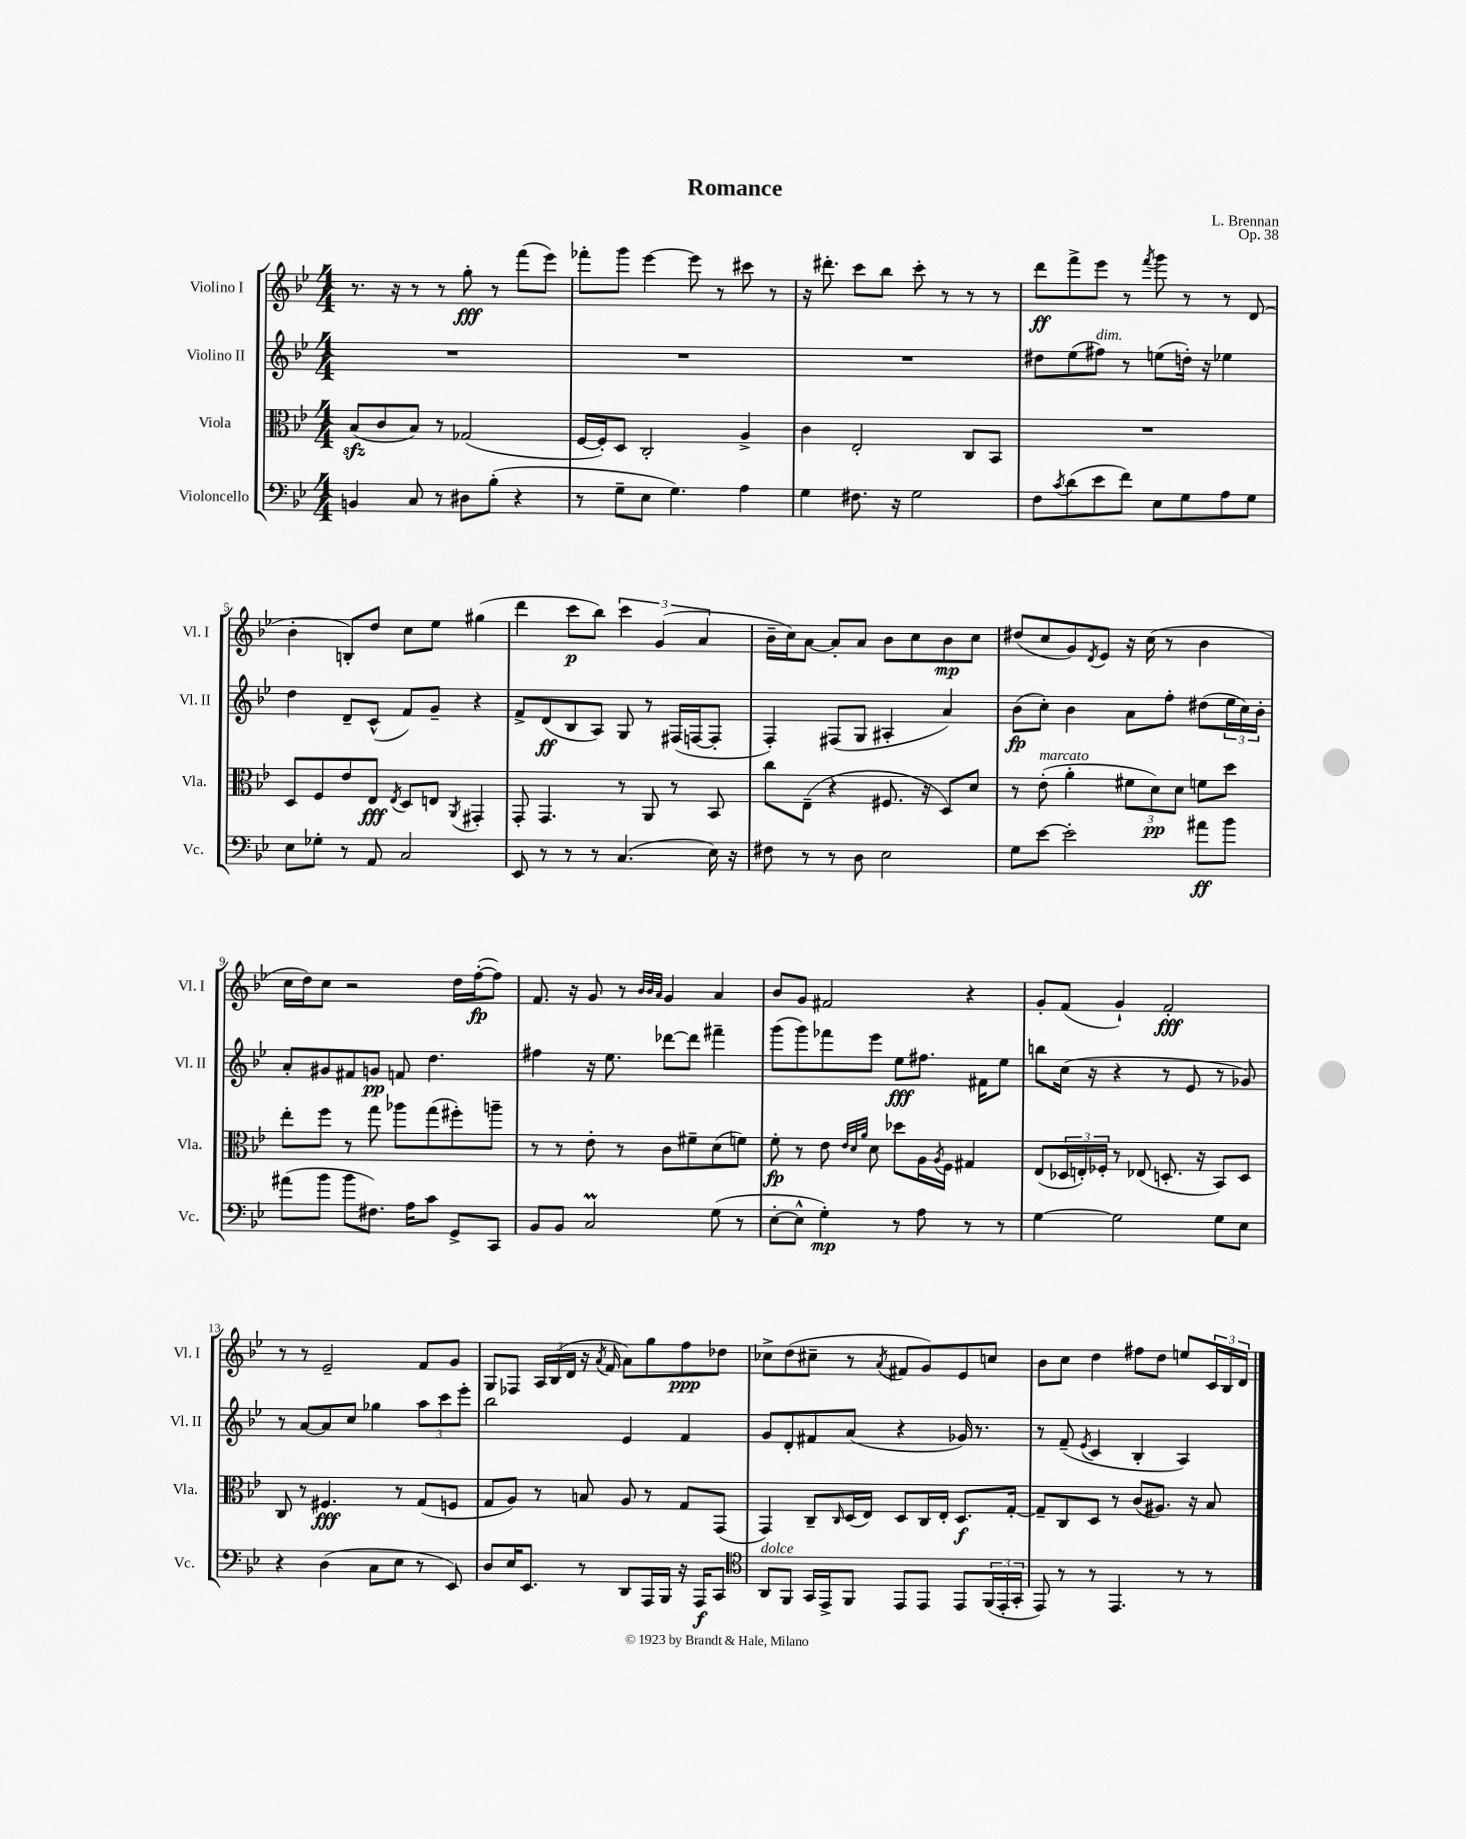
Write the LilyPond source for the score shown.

\header { title = "Romance" composer = "L. Brennan" opus = "Op. 38" }
<<
\new StaffGroup <<
\new Staff = "s0" \with { instrumentName = "Violino I" shortInstrumentName = "Vl. I" } {
    \clef treble \key bes \major \numericTimeSignature \time 4/4
    r8. r16 r8 r8 g''8-.\fff r8 f'''8( ees'''8) |
    fes'''8-. g'''8 ees'''4~ ees'''8 r8 cis'''8 r8 |
    r16 dis'''8.-. c'''8 bes''8 c'''8-. r8 r8 r8 |
    d'''8\ff f'''8-> ees'''8 r8 \acciaccatura { f'''8 } g'''8 r8 r8 d'8( |
    bes'4-. b8-.) d''8 c''8 ees''8 gis''4( |
    d'''4 c'''8\p bes''8) \tuplet 3/2 { c'''4 g'4( a'4 } |
    bes'16-- c''16) a'8~ a'8-. a'8 bes'8 c''8 bes'8\mp c''8 |
    dis''8( c''8 g'8) \acciaccatura { d'8 } ees'8 r16 c''16( r8 bes'4 |
    c''16 d''16) c''8 r2 d''16 f''16~-.\fp( f''8) |
    f'8. r16 g'8 r8 \grace { bes'32 bes'32 a'32 } g'4 a'4 |
    bes'8 g'8 fis'2 r4 |
    g'8-. f'8( g'4-!) f'2-.\fff |
    r8 r8 ees'2-- f'8 g'8 |
    g8 fes8 \tuplet 3/2 { a16 bes16( d'16 } r16 \acciaccatura { a'8 } f'16 a'8) g''8 f''8\ppp des''8 |
    ces''8-> d''8( cis''8-- r8 \acciaccatura { a'8 } fis'8 g'8) ees'8 c''8 |
    bes'8 c''8 d''4 fis''8 d''8 e''8 \tuplet 3/2 { c'16 bes16 d'16 } \bar "|." |
}
\new Staff = "s1" \with { instrumentName = "Violino II" shortInstrumentName = "Vl. II" } {
    \clef treble \key bes \major \numericTimeSignature \time 4/4
    R1 |
    R1 |
    R1 |
    dis''8 ees''8( fis''8^\markup { \italic "dim." }) r8 e''8( d''16-.) r16 ees''4 |
    d''4 d'8-- c'8-^( f'8) g'8-- r4 |
    f'8-> d'8\ff( bes8 a8) g8 r8 fis16( f16~ f8-. |
    f4-.) fis8( g8 ais4-. a'4) |
    bes'8\fp( c''8-.) bes'4 a'8 f''8-. dis''8( \tuplet 3/2 { ees''16 c''16) bes'16-. } |
    a'8-. gis'8 fis'8 g'8\pp f'8 d''4. |
    fis''4 r16 ees''8. des'''8~ des'''8 fis'''4-- |
    g'''8( g'''8) fes'''8 ees'''8 ees''8\fff fis''8. fis'16 ees''8 |
    b''8 c''16( r16 r4 r8 ees'8 r8 ges'8) |
    r8 a'8~ a'8 c''8 ges''4 \tuplet 3/2 { a''8 c'''8 ees'''8-. } |
    bes''2 ees'4 f'4 |
    g'8 d'8-. fis'8 a'8( r4 ges'16) r8. |
    r8 f'8--( \acciaccatura { ees'8 } c'4 bes4-. a4) \bar "|." |
}
\new Staff = "s2" \with { instrumentName = "Viola" shortInstrumentName = "Vla." } {
    \clef alto \key bes \major \numericTimeSignature \time 4/4
    bes8\sfz( c'8 bes8) r8 ges2( |
    f16~ f16-.) d8 c2-. a4-> |
    c'4 ees2-. c8 bes,8 |
    R1 |
    d8 f8 ees'8 ees8\fff \acciaccatura { ees8 } d8 e8 \acciaccatura { a,8 } gis,4-. |
    g,8-. g,4. r8 a,8 r8 bes,8 |
    c''8 ees8--( r4 fis8. r16 d8) d'8 |
    r8 ees'8-.^\markup { \italic "marcato" }( a'4-. \tuplet 3/2 { fis'8 d'8\pp) d'8 } f'8 d''8 |
    ees''8-. f''8 r8 g''8 aes''8 g''8( fis''8-.) a''8-- |
    r8 r8 ees'8-. r8 c'8 fis'8-- d'8( f'8) |
    f'8-.\fp r8 ees'8 \grace { ees'32 d'32 a'32 } d'8 des''8 a16 \acciaccatura { a8 } f16 gis4 |
    ees8( \tuplet 3/2 { des16 e16-.) fes16-. } r8 ees8( d8.-. r16 bes,8) d8 |
    c8 r8 fis4.\fff r8 g8( f8 |
    g8 a8) r8 b8 a8 r8 g8 g,8( |
    g,4) c8-- \grace { c16 } d16( ees16) d8 c16 ees16-. d8.\f g16~-. |
    g8-- c8 d8 r8 c'8( ais8.) r16 bes8 \bar "|." |
}
\new Staff = "s3" \with { instrumentName = "Violoncello" shortInstrumentName = "Vc." } {
    \clef bass \key bes \major \numericTimeSignature \time 4/4
    b,4 c8 r8 dis8 bes8-.( r4 |
    r8 g8-- ees8 g4.) a4 |
    g4 fis8. r16 g2 |
    f8 \acciaccatura { c'8 } d'8( ees'8 f'8) ees8 g8 a8 g8 |
    ees8 ges8-. r8 a,8 c2 |
    ees,8 r8 r8 r8 c4.( ees16) r16 |
    fis8 r8 r8 d8 ees2 |
    g8 ees'8~ ees'2-. ais'8\ff bes'8 |
    ais'8( bes'8 bes'8 fis8.) a16 c'8 g,8-> c,8 |
    bes,8 bes,8 c2\prall g8( r8 |
    ees8~-. ees8-^ g4-.\mp) r8 a8 r8 r8 |
    g4~ g2 g8 ees8 |
    r4 d4( c8 ees8 r8 ees,8) |
    d8 ees16 ees,8. r8 d,8 a,,16 bes,,16 r16 a,,16\f c,8 |
    \clef tenor a,8^\markup { \italic "dolce" } f,8 g,16 ees,16-> f,8 ees,8 ees,8 ees,8 \tuplet 3/2 { f,16( ees,16-. g,16-. } |
    ees,8) r8 r8 ees,4. r8 r8 \bar "|." |
}
>>
>>
